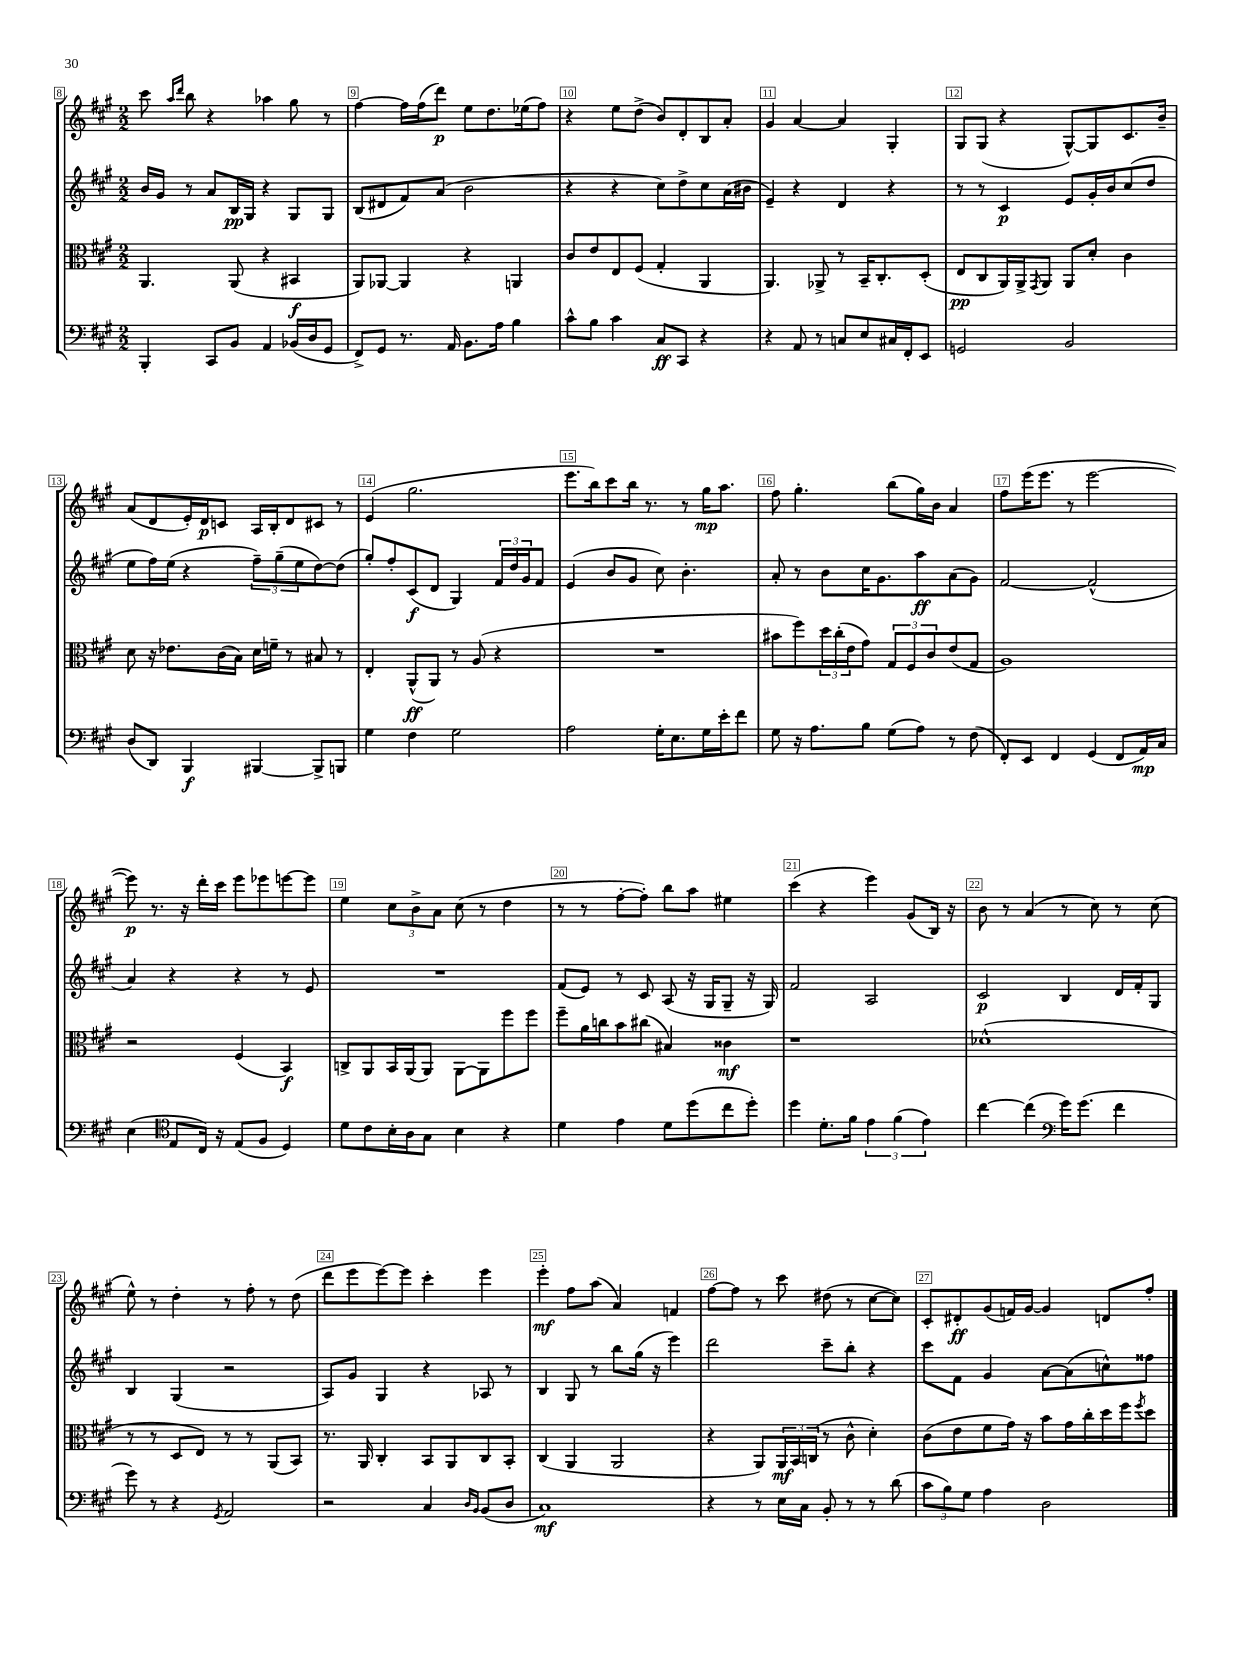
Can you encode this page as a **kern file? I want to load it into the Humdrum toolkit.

**kern	**dynam	**kern	**dynam	**kern	**dynam	**kern	**dynam
*part4	*part4	*part3	*part3	*part2	*part2	*part1	*part1
*staff4	*staff4	*staff3	*staff3	*staff2	*staff2	*staff1	*staff1
*clefF4	*	*clefC3	*	*clefG2	*	*clefG2	*
*k[f#c#g#]	*	*k[f#c#g#]	*	*k[f#c#g#]	*	*k[f#c#g#]	*
*M2/2	*	*M2/2	*	*M2/2	*	*M2/2	*
=8	=8	=8	=8	=8	=8	=8	=8
4BBB'/	.	4.AA/	.	16b/LL	.	8ccc#\	.
.	.	.	.	16g#/JJ	.	.	.
.	.	.	.	.	.	16qqaa/LL	.
.	.	.	.	.	.	16qqddd/JJ	.
.	.	.	.	8r	.	8bb\	.
8CC#/L	.	.	.	8a/L	.	4r	.
8BB/J	.	(8AA/	.	16B/L	pp	.	.
.	.	.	.	16G#/JJ	.	.	.
4AA/	.	4r	.	4r	.	4aa-X\	.
(16BB-X/LL	.	4BB#X/	f	8G#/L	.	8gg#\	.
16D/J	.	.	.	.	.	.	.
8GG#/J	.	.	.	8G#/J	.	8r	.
=9	=9	=9	=9	=9	=9	=9	=9
8FF#^/L)	.	8AA/L)	.	(8B/L	.	[4ff#\	.
8GG#/J	.	[8AA-X/J	.	8d#X/	.	.	.
8.r	.	4AA-/]	.	8f#/)	.	16ff#\LL]	.
.	.	.	.	.	.	(16ff#\J	.
.	.	.	.	(8a/J	.	8ddd\J)	p
16AA/	.	.	.	.	.	.	.
8.BB\L	.	4r	.	2b\	.	8ee\L	.
.	.	.	.	.	.	8.dd\	.
16A\Jk	.	.	.	.	.	.	.
4B\	.	4AAn/	.	.	.	.	.
.	.	.	.	.	.	(16ee-X\k	.
.	.	.	.	.	.	8ff#\J)	.
=10	=10	=10	=10	=10	=10	=10	=10
8c#^^\L	.	8c#/L	.	4r	.	4r	.
8B\J	.	8e/	.	.	.	.	.
4c#\	.	8E/	.	4r	.	8ee\L	.
.	.	(8F#/J	.	.	.	(8dd^\J	.
8C#/L	ff	4G#'/	.	8cc#\L)	.	8b/L)	.
8CC#/J	.	.	.	8dd^\	.	8d'/	.
4r	.	4AA/	.	8cc#\	.	8B/	.
.	.	.	.	(16a\L	.	8a'/J	.
.	.	.	.	16b#X\JJ	.	.	.
=11	=11	=11	=11	=11	=11	=11	=11
4r	.	4.AA/)	.	4e~/)	.	4g#/	.
8AA/	.	.	.	4r	.	[4a/	.
8r	.	8AA-X^/	.	.	.	.	.
8Cn/L	.	8r	.	4d/	.	4a/]	.
8E/	.	16BB~/KL	.	.	.	.	.
.	.	8.C#'/	.	.	.	.	.
16C#X/L	.	.	.	4r	.	4G#'/	.
16FF#'/J	.	.	.	.	.	.	.
8EE/J	.	(8D'/J	.	.	.	.	.
=12	=12	=12	=12	=12	=12	=12	=12
2GGn/	.	8E/L	pp	8r	.	8G#/L	.
.	.	8C#/	.	8r	.	(8G#/J	.
.	.	16AA/L)	.	4c#/	p	4r	.
.	.	16AA^/J	.	.	.	.	.
.	.	8qGG#/	.	.	.	.	.
.	.	8AA/J	.	.	.	.	.
2BB/	.	8AA/L	.	8e/L	.	[8G#^^/L)	.
.	.	8d'/J	.	16g#'/L	.	8G#/]	.
.	.	.	.	16b/J	.	.	.
.	.	4c#\	.	(8cc#/	.	8.c#/	.
.	.	.	.	8dd/J	.	.	.
.	.	.	.	.	.	16b~/Jk	.
!!LO:LB:g=z
=13	=13	=13	=13	=13	=13	=13	=13
(8D/L	.	8d\	.	8ee\L	.	(8a/L	.
8DD/J)	.	16r	.	16ff#\L)	.	8d/	.
.	.	8.e-X\L	.	(16ee\JJ	.	.	.
4BBB/	f	.	.	4r	.	16e'/L)	.
.	.	.	.	.	.	16d/J	p
.	.	(16c#\L	.	.	.	8cn/J	.
.	.	16B\JJ)	.	.	.	.	.
[4BBB#X/	.	16d\LL	.	12ff#~\L)	.	16A/LL	.
.	.	16fn~\JJ	.	.	.	16B'/J	.
.	.	.	.	(12gg#~\	.	.	.
.	.	8r	.	.	.	8d/	.
.	.	.	.	12ee\	.	.	.
8BBB#^/L]	.	8B#X/	.	[8dd\)	.	8c#X/J	.
8BBBn/J	.	8r	.	(8dd\J]	.	8r	.
=14	=14	=14	=14	=14	=14	=14	=14
4G#\	.	4E'/	.	8gg#'/L)	.	(4e/	.
.	.	.	.	8ff#'/	.	.	.
4F#\	.	(8AA^^/L	ff	(8c#/	f	2.gg#\	.
.	.	8AA/J)	.	8d/J	.	.	.
2G#\	.	8r	.	4G#/)	.	.	.
.	.	(8A/	.	.	.	.	.
.	.	4r	.	24f#/LL	.	.	.
.	.	.	.	24dd/	.	.	.
.	.	.	.	24g#/J	.	.	.
.	.	.	.	8f#/J	.	.	.
=15	=15	=15	=15	=15	=15	=15	=15
2A\	.	1r	.	(4e/	.	8.eee\L	.
.	.	.	.	.	.	16bb\k)	.
.	.	.	.	8b/L	.	8ccc#\	.
.	.	.	.	8g#/J	.	16bb\Jk	.
.	.	.	.	.	.	8.r	.
16G#'\KL	.	.	.	8cc#\)	.	.	.
8.E\	.	.	.	.	.	.	.
.	.	.	.	4.b'\	.	8r	.
16G#\L	.	.	.	.	.	16gg#\KL	mp
16e'\J	.	.	.	.	.	8.aa\J	.
8f#\J	.	.	.	.	.	.	.
=16	=16	=16	=16	=16	=16	=16	=16
8G#\	.	8b#X\L	.	8a'/	.	8ff#\	.
16r	.	8ff#\)	.	8r	.	4.gg#'\	.
8.A\L	.	.	.	.	.	.	.
.	.	24dd\L	.	8b\L	.	.	.
.	.	(24cc#'\	.	.	.	.	.
.	.	24e\J	.	.	.	.	.
8B\J	.	8g#\J)	.	16cc#\K	.	.	.
.	.	.	.	8.g#\	.	.	.
(8G#\L	.	12G#/L	.	.	.	(8bb\L	.
.	.	12F#/	.	.	.	.	.
8A\J)	.	.	.	8aa\	ff	16gg#\L)	.
.	.	12c#/	.	.	.	.	.
.	.	.	.	.	.	16b\JJ	.
8r	.	(8e/	.	(8a\	.	4a/	.
(8F#\	.	8G#/J	.	8g#\J)	.	.	.
=17	=17	=17	=17	=17	=17	=17	=17
8FF#'/L)	.	1A)	.	[2f#/	.	8ff#\L	.
8EE/J	.	.	.	.	.	(16eee\K	.
.	.	.	.	.	.	8.eee\J	.
4FF#/	.	.	.	.	.	.	.
.	.	.	.	.	.	8r	.
(4GG#/	.	.	.	(2f#^^/]	.	[2eee\	.
8FF#/L	.	.	.	.	.	.	.
16AA/L)	mp	.	.	.	.	.	.
16C#/JJ	.	.	.	.	.	.	.
!!LO:LB:g=z
=18	=18	=18	=18	=18	=18	=18	=18
(4E\	.	2r	.	4a/)	.	8eee\])	p
.	.	.	.	.	.	8.r	.
*clefC4	*	*	*	*	*	*	*
8E/L	.	.	.	4r	.	.	.
.	.	.	.	.	.	16r	.
16C#/Jk)	.	.	.	.	.	16ddd'\LL	.
16r	.	.	.	.	.	16ccc#\JJ	.
(8E/L	.	(4F#/	.	4r	.	8eee\L	.
8F#/J	.	.	.	.	.	8eee-X\	.
4D/)	.	4BB/)	f	8r	.	[8eeen\	.
.	.	.	.	8e/	.	8eee\J]	.
=19	=19	=19	=19	=19	=19	=19	=19
8d\L	.	8Cn^/L	.	1r	.	4ee\	.
8c#\	.	8AA/	.	.	.	.	.
16B'\L	.	16BB/L	.	.	.	12cc#\L	.
16A\J	.	(16AA/J	.	.	.	.	.
.	.	.	.	.	.	12b^\	.
8G#\J	.	8AA/J)	.	.	.	.	.
.	.	.	.	.	.	12a\J	.
4B\	.	[8AA\L	.	.	.	(8cc#\	.
.	.	8AA\]	.	.	.	8r	.
4r	.	8ff#\	.	.	.	4dd\	.
.	.	8ff#\J	.	.	.	.	.
=20	=20	=20	=20	=20	=20	=20	=20
4d\	.	8ff#~\L	.	(8f#/L	.	8r	.
.	.	16a\L	.	8e/J)	.	8r	.
.	.	16ccn\J	.	.	.	.	.
4e\	.	8b\	.	8r	.	[8ff#'\L	.
.	.	(8cc#X\J	.	8c#/	.	8ff#'\J])	.
8d\L	.	4B#X/)	.	(8A/	.	8bb\L	.
(8dd\	.	.	.	16r	.	8aa\J	.
.	.	.	.	16G#/KL	.	.	.
8cc#\	.	4c##X\	mf	8G#~/J	.	4ee#X\	.
8dd'\J)	.	.	.	16r	.	.	.
.	.	.	.	16G#/)	.	.	.
=21	=21	=21	=21	=21	=21	=21	=21
4dd\	.	1r	.	2f#/	.	(4ccc#\	.
8.d'\L	.	.	.	.	.	4r	.
16f#\Jk	.	.	.	.	.	.	.
6e\	.	.	.	2A/	.	4eee\)	.
(6f#\	.	.	.	.	.	.	.
.	.	.	.	.	.	(8g#/L	.
6e\)	.	.	.	.	.	.	.
.	.	.	.	.	.	16B/Jk)	.
.	.	.	.	.	.	16r	.
=22	=22	=22	=22	=22	=22	=22	=22
[4cc#\	.	(1d-X^^	.	2c#/	p	8b\	.
.	.	.	.	.	.	8r	.
(4cc#\]	.	.	.	.	.	(4a/	.
*clefF4	*	*	*	*	*	*	*
16g#\KL)	.	.	.	4B/	.	8r	.
(8.g#\J	.	.	.	.	.	.	.
.	.	.	.	.	.	8cc#\)	.
4f#\	.	.	.	16d/LL	.	8r	.
.	.	.	.	16f#'/J	.	.	.
.	.	.	.	8G#/J	.	(8cc#\	.
!!LO:LB:g=z
=23	=23	=23	=23	=23	=23	=23	=23
8g#\)	.	8r	.	4B/	.	8ee^^\)	.
8r	.	8r	.	.	.	8r	.
4r	.	8D/L	.	(4G#/	.	4dd'\	.
.	.	8E/J)	.	.	.	.	.
8qGG#/	.	.	.	.	.	.	.
2AA/	.	8r	.	2r	.	8r	.
.	.	8r	.	.	.	8ff#'\	.
.	.	(8AA/L	.	.	.	8r	.
.	.	8BB/J)	.	.	.	(8dd\	.
=24	=24	=24	=24	=24	=24	=24	=24
2r	.	8.r	.	8A/L)	.	8ddd\L	.
.	.	.	.	8g#/J	.	8eee\	.
.	.	16AA/	.	.	.	.	.
.	.	4C#'/	.	4G#/	.	[8eee\)	.
.	.	.	.	.	.	8eee\J]	.
4C#/	.	8BB/L	.	4r	.	4ccc#'\	.
.	.	8AA/	.	.	.	.	.
16qqD/LL	.	.	.	.	.	.	.
16qqBB/JJ	.	.	.	.	.	.	.
(8BB/L	.	8C#/	.	8A-X/	.	4eee\	.
8D/J	.	8BB'/J	.	8r	.	.	.
=25	=25	=25	=25	=25	=25	=25	=25
1C#)	mf	(4C#/	.	4B/	.	4eee'\	mf
.	.	4AA/	.	8G#/	.	8ff#\L	.
.	.	.	.	8r	.	(8aa\J	.
.	.	2AA/	.	8bb\L	.	4a/)	.
.	.	.	.	(16gg#\Jk	.	.	.
.	.	.	.	16r	.	.	.
.	.	.	.	4eee\)	.	4fn/	.
=26	=26	=26	=26	=26	=26	=26	=26
4r	.	4r	.	2ddd\	.	[8ff#\L	.
.	.	.	.	.	.	8ff#\J]	.
8r	.	8AA/L)	.	.	.	8r	.
16E\LL	.	24AA/L	mf	.	.	8ccc#\	.
.	.	24BB/	.	.	.	.	.
16C#\JJ	.	.	.	.	.	.	.
.	.	(24Cn/JJ	.	.	.	.	.
8BB'/	.	8r	.	8ccc#~\L	.	(8dd#X\	.
8r	.	8c#^^\	.	8bb'\J	.	8r	.
8r	.	4d'\)	.	4r	.	[8cc#\L	.
(8d\	.	.	.	.	.	8cc#\J])	.
=27	=27	=27	=27	=27	=27	=27	=27
12c#\L	.	(8c#\L	.	8ccc#\L	.	8c#'/L	.
12B\)	.	.	.	.	.	.	.
.	.	8e\	.	8f#\J	.	8d#X'/	ff
12G#\J	.	.	.	.	.	.	.
4A\	.	8f#\	.	4g#/	.	(8g#/	.
.	.	16g#\Jk)	.	.	.	16fn/L)	.
.	.	16r	.	.	.	[16g#/JJ	.
2D\	.	8b\L	.	[8a\L	.	4g#/]	.
.	.	16g#\L	.	(8a\]	.	.	.
.	.	16cc#'\	.	.	.	.	.
.	.	16dd\	.	8ccn^^\)	.	8dn/L	.
.	.	16ff#\J	.	.	.	.	.
.	.	8qff#/	.	.	.	.	.
.	.	8dd\J	.	8ff##X\J	.	8ff#'/J	.
==	==	==	==	==	==	==	==
*-	*-	*-	*-	*-	*-	*-	*-
